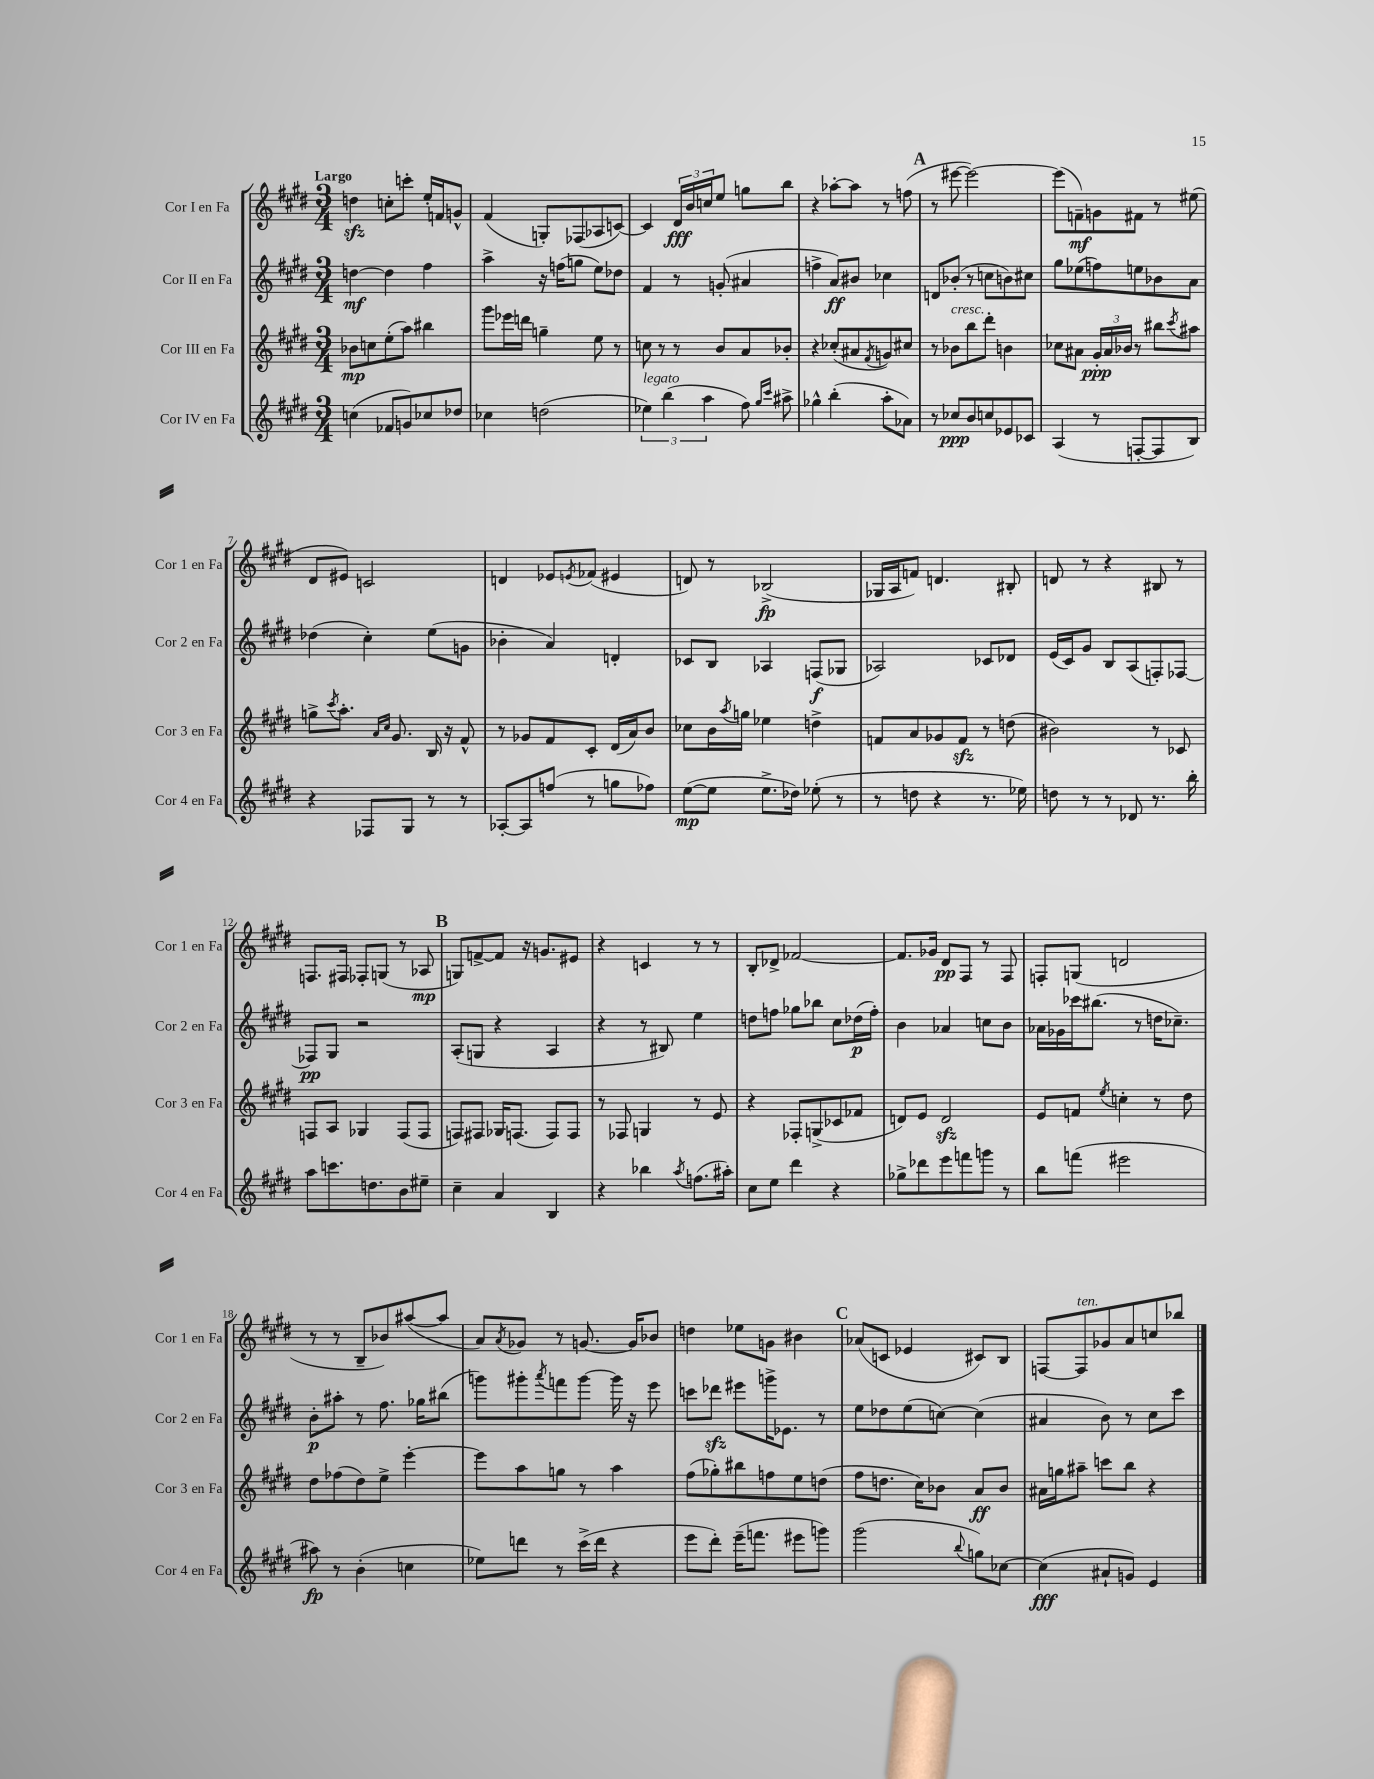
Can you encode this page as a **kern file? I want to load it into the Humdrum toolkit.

**kern	**kern	**kern	**kern
*staff4	*staff3	*staff2	*staff1
*clefG2	*clefG2	*clefG2	*clefG2
*k[f#c#g#d#]	*k[f#c#g#d#]	*k[f#c#g#d#]	*k[f#c#g#d#]
*M3/4	*M3/4	*M3/4	*M3/4
(4cc	8b-	[4dd	4dd
.	8cc	.	.
8f-	(8ee'	4dd]	8cc'
8g)	8aa)	.	8ccc'
8cc-	4bb#	4ff#	16ee'
.	.	.	16f
8dd-	.	.	8g^^
=	=	=	=
4cc-	8ggg#	4aa^	(4f#
.	16eee-	.	.
.	16ddd	.	.
(2dd	4gg~	16r	8G')
.	.	(16ff	.
.	.	8gg	(8F-
.	8ee	8ee)	8A-
.	8r	8dd-	[8c)
=	=	=	=
6ee-)	8cc	4f#	4c]
.	8r	.	.
(6bb	.	.	.
.	8r	8r	24d#
.	.	.	24b
6aa	.	.	24cc
.	8b	(8g'	8ee
8ff#)	8a	4a#	8gg
16qqgg#	.	.	.
16qqccc#	.	.	.
8aa#^	8b-'	.	8bb
=	=	=	=
4gg-^^	4r	4ff^	4r
(4bb'	(8cc-'	8a)	[8aa-'
.	8a#	8b#	8aa-]
.	8qf#	.	.
8aa'	8g)	4cc-	8r
8a-)	8cc#	.	(8ff
=	=	=	=
8r	8r	8d	8r
8cc-	8b-	(8b-'	[8eee#
8b	8bb	8r	2eee#_)
8cc	8ddd#'	8cc	.
8e-	4b	8b)	.
8c-	.	8cc#	.
=	=	=	=
(4A	8cc-	8gg#	(8eee#]
.	8a#	(8ee-	8f~)
8r	24g#'	8ff)	8g
.	24a#	.	.
.	24b-	.	.
[8F'	8r	8ee	8f#
8F]	8bb#	8b-	8r
.	8qccc#	.	.
8B)	8aa#	8a	(8ee#
=	=	=	=
4r	8gg^	(4dd-	8d#
.	8qccc#	.	.
.	8.aa'	.	8e#)
8F-	.	4cc#')	2c
.	16qqa	.	.
.	16qqcc#	.	.
.	8.g#	.	.
8G#	.	.	.
8r	16B	(8ee	.
.	16r	.	.
8r	8f#^^	8g	.
=	=	=	=
[8A-'	8r	4b-'	4d
8A-]	8g-	.	.
(8ff	8f#	4a)	8e-
.	.	.	8qe
8r	8c#'	.	(8f-
8gg	(16d#	4d'	4e#
.	16a)	.	.
8ff-)	8b	.	.
=	=	=	=
([8ee	8cc-	8c-	8d)
8ee]	16b	8B	8r
.	8qaa	.	.
.	16gg	.	.
8.ee^	4ee-	4A-	(2B-^
16dd-)	.	.	.
(8ee-'	4dd^	(8F	.
8r	.	8G-	.
=	=	=	=
8r	8f	2A-)	16G-
.	.	.	16A
8dd	8a	.	8f)
4r	8g-	.	4.d
.	8f	.	.
8.r	8r	8c-	.
.	(8dd	8d-	8B#'
16ee-)	.	.	.
=	=	=	=
8dd	2b#)	(16e	8d
.	.	16c#)	.
8r	.	8g#	8r
8r	.	8B	4r
8d-	.	(8A	.
8.r	8r	8F')	8B#
.	8c-	[8F-	8r
16bb'	.	.	.
=	=	=	=
8aa	8F	8F-]	8.F
8.ccc	8A	8G#	.
.	.	.	16F#
.	4G-	2r	8F-'
8.dd	.	.	.
.	.	.	(8G
8b	(8F	.	8r
8ee#~	8F	.	8A-
=	=	=	=
4cc#~	8F)	(8A'	8G)
.	8F#	8G	[8f^
4a	16G-	4r	8f]
.	(8.F	.	.
.	.	.	16r
.	.	.	8.g
4B	8F)	4A	.
.	8F	.	8e#
=	=	=	=
4r	8r	4r	4r
.	8F-	.	.
4bb-	4G	8r	4c
.	.	8B#)	.
8qaa	.	.	.
(8.ff	8r	4ee	8r
.	8e	.	8r
16aa#')	.	.	.
=	=	=	=
8cc#	4r	8dd	8B'
8ee	.	8ff	8d-^
4ddd#	8F-'	8gg-	[2f-
.	(8G^	8bb-	.
4r	8c-	8cc#	.
.	8f-	(16dd-	.
.	.	16ff')	.
=	=	=	=
8gg-^	8d)	4b	8.f-]
8ddd-	8e	.	.
.	.	.	16g-
8eee	2d	4a-	8d#
8fff	.	.	8F#
8ggg	.	8cc	8r
8r	.	8b	8F#
=	=	=	=
8bb	8e	16a-	8F'
.	.	16g-	.
(8fff	8f	16ccc-	(8G
.	.	(8.bb#	.
.	8qee	.	.
2eee#	4cc'	.	2d
.	.	8r	.
.	8r	16dd	.
.	.	8.cc-~)	.
.	8dd#	.	.
=	=	=	=
8aa#)	8dd#	8b'	8r
8r	(8ff-	8aa#'	8r
(4b'	8dd#)	8r	8B~
.	8ee^	8.ff#	8b-)
4cc	[4eee'	.	([8aa#
.	.	16gg-	.
.	.	(8bb#	8aa#]
=	=	=	=
8ee-)	8eee]	8ggg)	8a)
.	.	.	8qa
8ddd	8aa	8ggg#'	8g-
.	.	8qaaa	.
8r	8gg	8fff	8r
(16ccc#^	8r	[8ggg#	[8.g
16ddd	.	.	.
4r	4aa	16ggg#]	.
.	.	16r	16g]
.	.	8eee	8b-
=	=	=	=
8eee	(8ff#	8ccc	4dd
8ddd#')	8gg-')	8ddd-	.
(16eee~	8bb#	8eee#	8ee-
8.fff	.	.	.
.	8ff	16ggg^	8g
.	.	8.e-	.
8eee#	8ee	.	4b#
8ggg)	(8dd	8r	.
=	=	=	=
(2ggg#	8ff#	8ee	(8a-
.	8.dd	8dd-	8c
.	.	(8ee	4e-
.	16cc#)	.	.
.	8b-	[8cc)	.
8qqbb	.	.	.
8gg)	8a	(4cc]	8c#)
[8cc-	8b-	.	8B
=	=	=	=
(4cc-]	16a#	4a#	[8F
.	16gg	.	.
.	8aa#~	.	8F]
8a#`	8ccc	8b)	8g-
8g)	8bb	8r	8a
4e	4r	8cc#	8cc
.	.	8ccc#	8bb-
==	==	==	==
*-	*-	*-	*-
